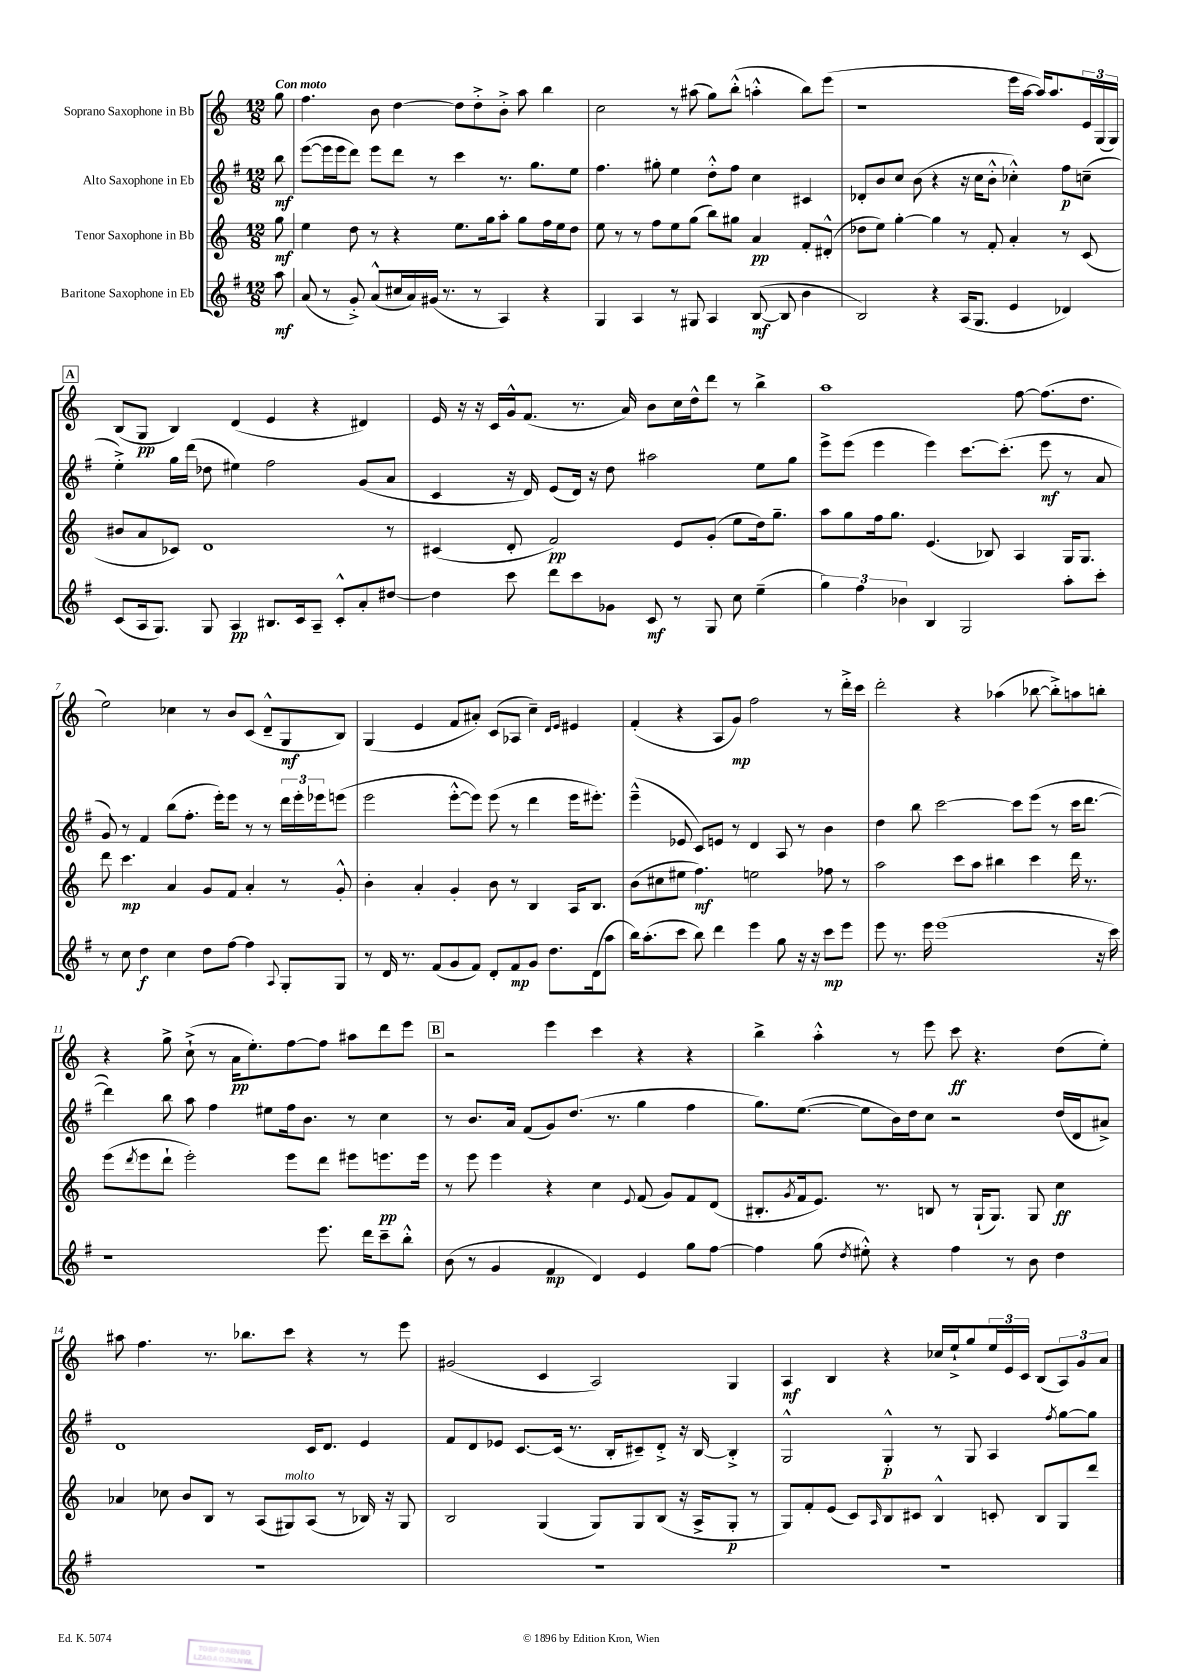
<<
\new StaffGroup <<
\new Staff = "s0" \with { instrumentName = "Soprano Saxophone in Bb" } {
    \clef treble \key c \major \numericTimeSignature \time 12/8 \partial 8 \tempo "Con moto"
    g''8 |
    f''4. b'8 d''4~ d''8 d''8-.-> b'8-.-> a''8 b''4 |
    c''2 r8 ais''8( g''8) b''8-.-^( a''4-.-^ b''8) e'''8( |
    r1 e'''16 a''16~ a''16) a''8. \tuplet 3/2 { e'16 g16( g16) } |
    \mark \markup { \box "A" } b8( g8\pp b4) d'4( e'4 r4 dis'4) |
    e'16 r16 r16 c'16 g'16-^ f'8.( r8. a'16) b'8 c''16 d''16-^ d'''8 r8 b''4-> |
    a''1 f''8~ f''8.( d''8. |
    e''2) ces''4 r8 b'8 c'8( d'8---^ g8\mf b8) |
    g4( e'4 f'8 ais'8-.) c'8( aes8 c''4--) \grace { d'16 e'16 } eis'4 |
    f'4-.( r4 a8 g'8\mp) f''2 r8 d'''16-.-> c'''16 |
    d'''2-. r4 aes''4( bes''8~ bes''8-.->) a''8 b''8-. |
    r4 g''8-> c''8-!->( r8 a'16\pp e''8.-.) f''8~ f''8 ais''8 d'''8 e'''8 |
    \mark \markup { \box "B" } r2 e'''4 c'''4 r4 r4 |
    b''4-> a''4-.-^ r8 e'''8 c'''8\ff r4. d''8( e''8-.) |
    ais''8 f''4. r8. bes''8. c'''8 r4 r8 e'''8 |
    gis'2( c'4 a2) g4 |
    a4\mf b4 r4 ces''16 e''16-!-> g''8 \tuplet 3/2 { e''16 e'16 c'16 } b8( \tuplet 3/2 { a8) g'8 a'8 } \bar "|." |
}
\new Staff = "s1" \with { instrumentName = "Alto Saxophone in Eb" } {
    \clef treble \key g \major \numericTimeSignature \time 12/8 \partial 8
    b''8\mf |
    e'''8~( e'''16 e'''16 d'''8) e'''8 d'''8 r8 c'''4 r8. g''8. e''8 |
    fis''4. gis''8-. e''4 d''8-.-^ fis''8 c''4 cis'4 |
    des'8-. b'8 c''8 b'8( r4 r16 c''16 b'8-.-^ ces''4-.-^) fis''8\p c''8--( |
    \mark \markup { \box "A" } e''4-.->) g''16 d'''16( des''8 eis''4) fis''2 g'8( a'8 |
    c'4 r16 d'16) e'8( d'16) r16 d''8 ais''2 e''8 g''8 |
    e'''8-> e'''8( e'''4 e'''4) c'''8.~ c'''8.-.( e'''8\mf r8 a'8 |
    g'8) r8 fis'4 b''8( fis''8.-. e'''16-.) e'''8 r8 r8 \tuplet 3/2 { d'''16 e'''16-. ees'''16 } e'''8( |
    e'''2 e'''8~-.-^ e'''8) e'''8( r8 d'''4 e'''16 eis'''8.-.) |
    e'''4---^( ees'8 c'8) e'8 r8 d'4 a8 r8 b'4 |
    d''4 b''8 c'''2~ c'''8 e'''8( r8 c'''16 d'''8.~ |
    d'''4) b''8 a''8 fis''4 eis''8 fis''16 b'8. r8 c''4 |
    \mark \markup { \box "B" } r8 b'8. a'16 fis'8( g'8) d''8.( r8. g''4 fis''4 |
    g''8.) e''8.~( e''8 b'16) d''16 c''8 r2 d''16( d'16 ais'8->) |
    d'1 c'16 d'8. e'4 |
    fis'8 d'8 ees'8 c'8.~ c'16( r8. b16-. cis'8--) d'8-.-> r16 b16~ b4-.-> |
    g2-^ g4-.-^\p r8 g8 a4 \acciaccatura { fis''8 } g''8~ g''8 \bar "|." |
}
\new Staff = "s2" \with { instrumentName = "Tenor Saxophone in Bb" } {
    \clef treble \key c \major \numericTimeSignature \time 12/8 \partial 8
    g''8\mf |
    e''4 d''8 r8 r4 e''8. g''16 a''8-. g''8 f''16 e''16 d''8 |
    e''8 r8 r8 f''8 e''8 g''8( b''8) gis''8 a'4\pp f'8-. dis'8-.-^( |
    des''8 e''8) g''4~-. g''4 r8 f'8-. a'4-. r8 c'8( |
    \mark \markup { \box "A" } bis'8 a'8 ces'8) d'1 r8 |
    cis'4( d'8-. f'2\pp) e'8 g'8-.( e''8 d''16) g''8.-- |
    a''8 g''8 f''16 g''8. e'4.( bes8) a4 g16 g8. |
    d'''8 c'''4.\mp a'4 g'8 f'8 a'4-. r8 g'8-.-^ |
    b'4-. a'4-. g'4-. b'8 r8 b4 a16 b8. |
    b'8( cis''8 eis''8 f''4.\mf) e''2 fes''8 r8 |
    a''2 c'''8 a''8 bis''4 c'''4 d'''16 r8. |
    e'''8( \acciaccatura { d'''8 } e'''8 d'''8-! e'''2-.) e'''8 d'''8 eis'''8 e'''8.\pp e'''16 |
    \mark \markup { \box "B" } r8 e'''8 e'''4 r4 c''4 \appoggiatura { e'8 } f'8( g'8) f'8 d'8( |
    bis8.-. \acciaccatura { g'8 } f'16 e'8.) r8. b8 r8 g16-!( g8.) g8 c''4\ff |
    aes'4 ces''8 b'8 b8 r8 a8( gis8^\markup { \italic "molto" }) a8( r8 bes16) r16 gis8 |
    b2 g4( g8) g8 b8( r16 a16-> g8-.\p r8 |
    g8) f'8-. e'8( c'8) \grace { a16 } b8 cis'8 b4-^ c'8-. b8 g8 d'''8 \bar "|." |
}
\new Staff = "s3" \with { instrumentName = "Baritone Saxophone in Eb" } {
    \clef treble \key g \major \numericTimeSignature \time 12/8 \partial 8
    a''8\mf |
    a'8( r8 g'8-.->) a'8-^( cis''16 a'16) gis'16( r8. r8 a4) r4 |
    g4 a4 r8 gis8 a4 b8~\mf( b8 b'4 |
    b2) r4 a16( g8. e'4 des'4) |
    \mark \markup { \box "A" } c'8( a16 g8.) g8 a4\pp bis8. c'16 a8-- c'8-.-^ a'8-. dis''8~ |
    dis''4 c'''8 d'''8 c'''8 ges'8 c'8\mf r8 g8 c''8 e''4--( |
    \tuplet 3/2 { g''4) fis''4 bes'4 } b4 g2 a''8-. c'''8-. |
    r8 c''8 d''4\f c''4 d''8 fis''8~ fis''4 \appoggiatura { a8 } g8-. g8 |
    r8 d'16 r8. fis'8( g'8 fis'8) d'8-. fis'8\mp g'8 d''8. d'16( a''8 |
    b''16) a''8.-.( c'''8 b''8) d'''4 e'''4 g''8 r16 r16 c'''8\mp e'''8 |
    e'''8 r8. e'''16 e'''1( r16 c'''16) |
    r1 e'''8. d'''16 c'''8-- b''8-.-^ |
    \mark \markup { \box "B" } b'8( r8 g'4 fis'4\mp d'4) e'4 g''8 fis''8~ |
    fis''4 g''8( \acciaccatura { d''8 } eis''8-.-^) r4 fis''4 r8 b'8 d''4 |
    R1. |
    R1. |
    R1. \bar "|." |
}
>>
>>
